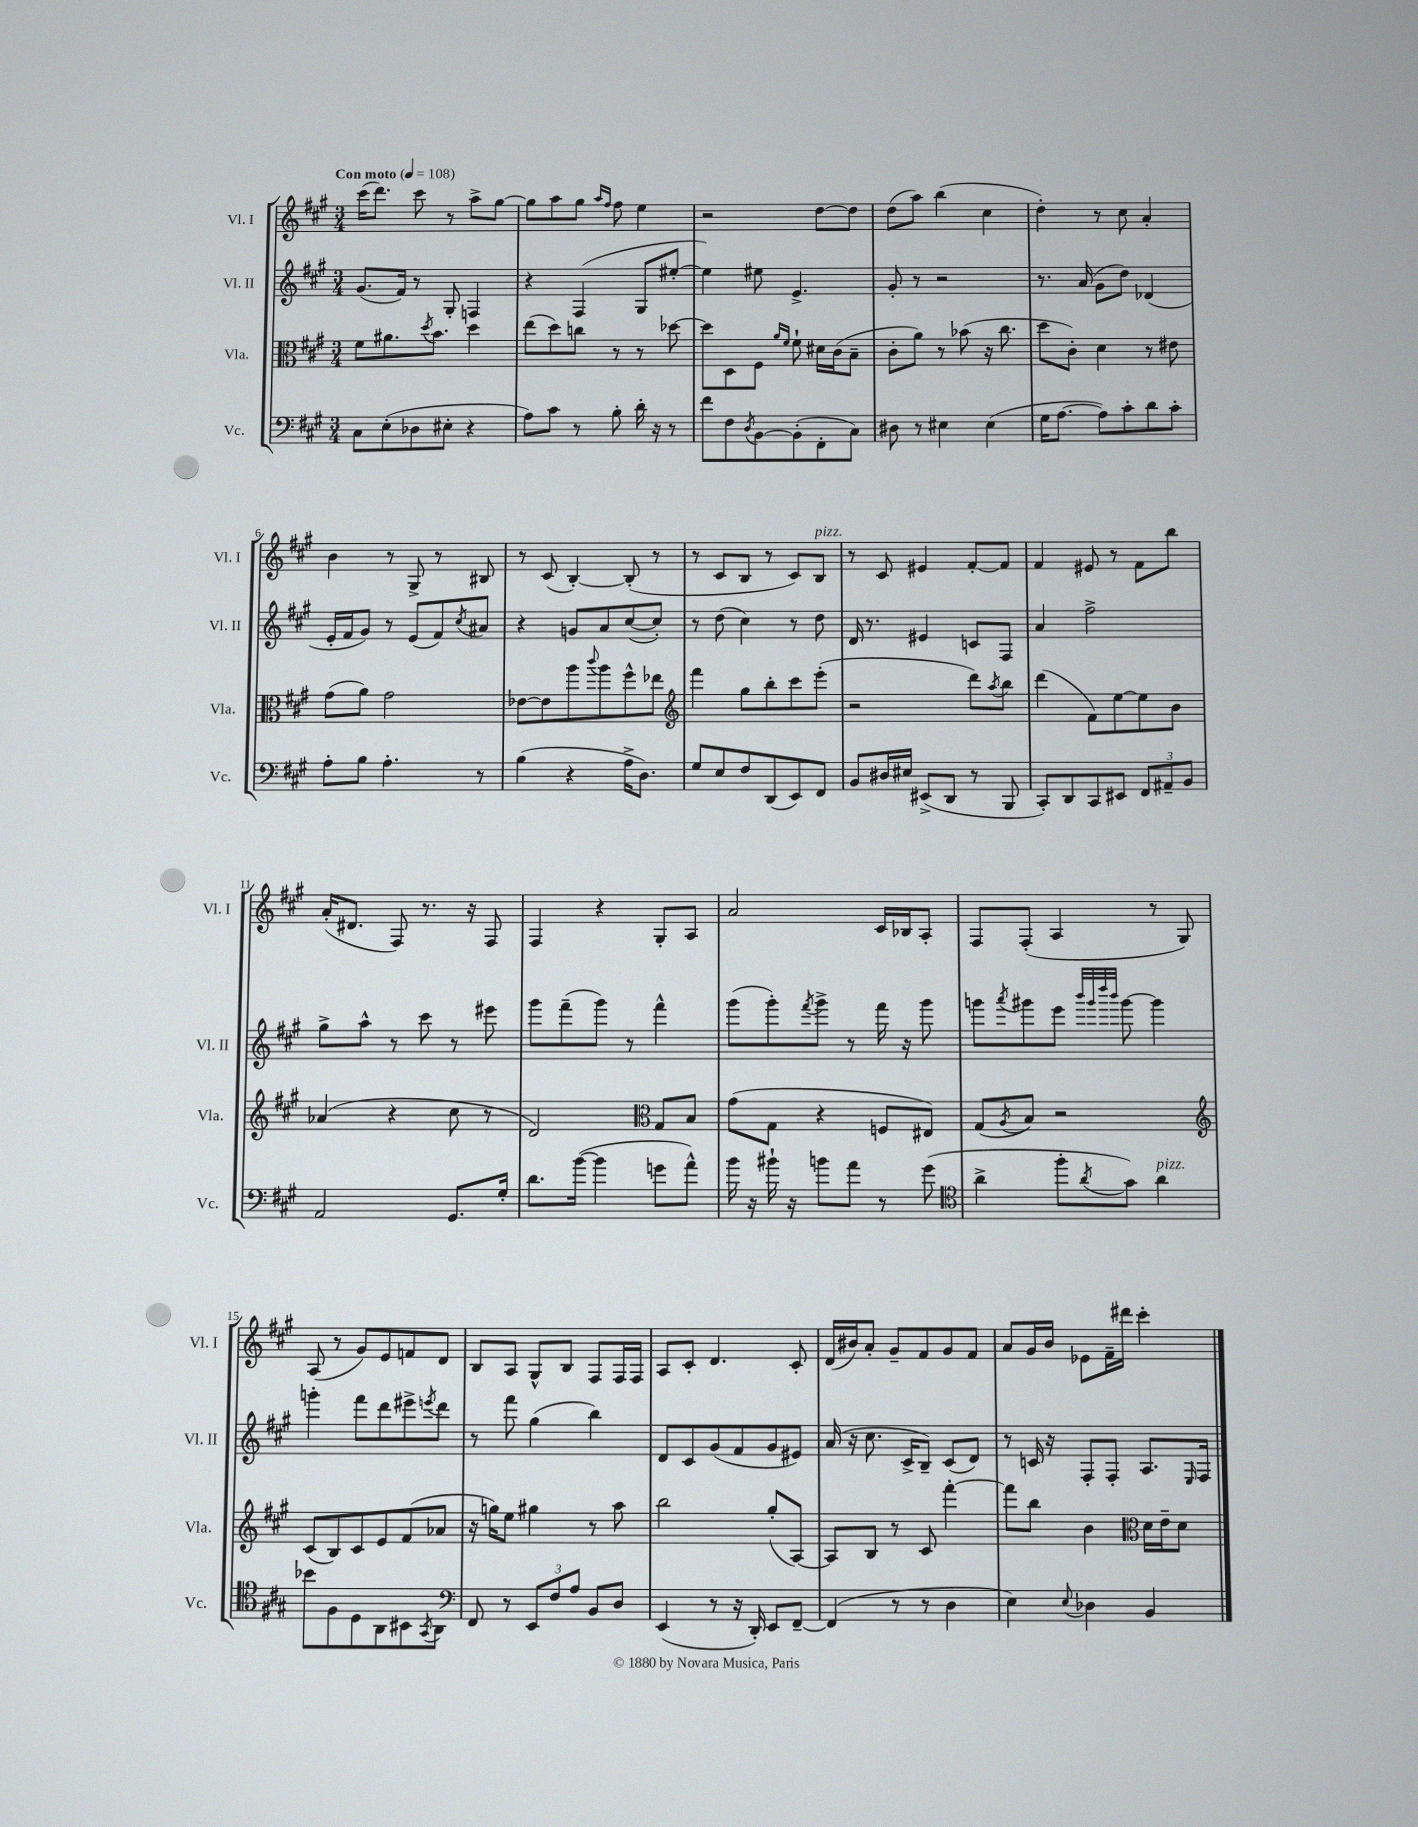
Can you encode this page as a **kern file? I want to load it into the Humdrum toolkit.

**kern	**kern	**kern	**kern
*staff4	*staff3	*staff2	*staff1
*clefF4	*clefC3	*clefG2	*clefG2
*k[f#c#g#]	*k[f#c#g#]	*k[f#c#g#]	*k[f#c#g#]
*M3/4	*M3/4	*M3/4	*M3/4
*MM108	*MM108	*MM108	*MM108
8C#	8f#	(8.g#	(16ccc#
.	.	.	8.ddd)
(8E'	8.a#	.	.
.	.	16f#)	.
8D-	.	8r	8ccc#
.	8qdd	.	.
.	8.b	.	.
8E#'	.	8G#'	8r
4r	4dd	4F	8aa^
.	.	.	[8gg#
=	=	=	=
8A)	(8ee	4r	8gg#]
8c#	8dd)	.	8aa
8r	8cc	(4F#	8gg#
.	.	.	16qqaa
.	.	.	16qqff#
8B'	8r	.	8ff#
16d'	8r	8G#	4ee
16r	.	.	.
8r	[8dd-	[8ee#'	.
=	=	=	=
8f#	8dd-]	4ee#])	2r
8F#	8D	.	.
8qD	.	.	.
[8BB	8F#	8ee#	.
.	16qqa	.	.
.	16qqf#	.	.
(8BB']	8f#`	4.e^	.
8FF#'	16d#	.	[8dd
.	(16c#	.	.
8C#)	8B~	.	8dd]
=	=	=	=
8D#	8c#'	8g#'	(8dd
8r	8a)	8r	8aa)
4E#	8r	2r	(4bb
.	(8b-	.	.
(4E#	16r	.	4cc#
.	8.cc#	.	.
=	=	=	=
16G#	8dd	8.r	4dd')
[8.A	.	.	.
.	8c#')	.	.
.	.	(16a	.
8A])	4d	8g#	8r
8c#'	.	8dd)	8cc#
8d	8r	(4d-	4a'
8c#'	8e#	.	.
=	=	=	=
8A'	(8g#	16e'	4b
.	.	16f#	.
8B	8a)	8g#)	.
4.A'	2g#	8r	8r
.	.	(8e	8G#^
.	.	8f#)	8r
.	.	8qcc#	.
8r	.	8a#	8B#
=	=	=	=
(4B	[8e-	4r	8r
.	8e-]	.	(8c#
4r	8aa	8g	[4B')
.	8qqccc#	.	.
.	8aa	8a	.
16A^	8ff#^^	([8cc#	(8B']
8.D)	.	.	.
.	8ee-	8cc#'])	8r
=	=	=	=
*	*clefG2	*	*
8G#	4fff#	8r	8r
8E	.	(8dd	8c#
8F#	8gg#	4cc#)	8B
(8DD	8bb'	.	8r
8EE)	8ccc#	8r	8c#)
8FF#	(8eee'	8dd	8B
=	=	=	=
8BB	2r	16d	8r
.	.	8.r	.
16D#	.	.	8c#
16E#	.	.	.
(8EE#^	.	4e#	4e#
8DD	.	.	.
8r	8ddd)	8c	[8f#'
.	8qaa	.	.
8BBB	8bb	8F#	8f#]
=	=	=	=
8CC#')	(4ddd	4a	4f#
8DD	.	.	.
8CC#	8f#)	2ff#^	8e#
8EE#	[8ee	.	8r
12FF#	8ee]	.	8f#
12AA#~	.	.	.
.	8b	.	8bb
12BB	.	.	.
=	=	=	=
2AA	(4a-	8gg#^	(16a'
.	.	.	8.d#
.	.	8aa^^	.
.	4r	8r	8F#)
.	.	8ccc#	8.r
8.GG#	8cc#	8r	.
.	.	.	16r
.	8r	8eee#	8F#
16G#'	.	.	.
=	=	=	=
8.d	2d)	8ggg#	4F#
.	.	(8fff#~	.
([16b	.	.	.
4b]	.	8ggg#)	4r
.	.	8r	.
*	*clefC3	*	*
8g	8G#	4fff#^^	8G#'
8a^^)	8B	.	8A
=	=	=	=
16b	(8g#	(8ggg#	2a
16r	.	.	.
16b#`	8G#	8ggg#')	.
16r	.	.	.
.	.	8qfff#	.
8b	4r	8ggg#^	.
8a	.	8r	.
8r	8F	16fff#	16c#
.	.	16r	16B-
(8g#	8E#)	8ggg#	8A'
=	=	=	=
*clefC4	*	*	*
4a^	(8G#	8ggg	8F#
.	8qA	8qaaa	.
.	8B)	8ggg#	(8F#'
8ff#'	2r	8eee	4A
.	.	32qqbbb	.
.	.	32qqggg#	.
.	.	32qqdddd	.
8qa	.	32qqbbb	.
8g#)	.	[8ggg#	.
4a	.	4ggg#]	8r
.	.	.	8G#)
=	=	=	=
*	*clefG2	*	*
8b-	(8c#	4ggg'	(8A
8F#	8B)	.	8r
8D	8c#	8fff#	8g#)
8AA	8e	8ddd	8e
8BB#	(8f#	8eee#^	8f
8qGG#	.	8qeee	.
8AA	8a-	8ddd	8d
=	=	=	=
*clefF4	*	*	*
8FF#	16r	8r	8B
.	16gg)	.	.
8r	8ee	8fff#	8A
12EE	4gg#	(4gg#	8G#^^
12F#	.	.	.
.	.	.	8B
12A	.	.	.
8BB	8r	4bb)	8F#
8D	8aa	.	16F#
.	.	.	16F#
=	=	=	=
(4EE	2bb	8d	8A
.	.	8c#	8c#'
8r	.	(8g#	4.d
16r	.	8f#	.
16DD')	.	.	.
8EE	(8gg#'	8g#	.
[8FF#~	[8A)	8e#)	8c#'
=	=	=	=
(4FF#]	8A]	(16a	(16d
.	.	16r	16b#)
.	8B	8.cc#	8a'
8r	8r	.	8g#~
.	.	16c#^	.
8r	8c#	8B~)	8f#
4D	[4fff#'	(8c#	8g#
.	.	8d)	8f#
=	=	=	=
4E)	8fff#]	8r	8a
.	8bb	16c	16g#
.	.	16r	16b
8qqE	.	.	.
4D-	4b	8F#'	8e-
.	.	8F#'	16f#~
.	.	.	16ddd#
*	*clefC3	*	*
4BB	16d	8.A	4ccc#'
.	16e~	.	.
.	8d	.	.
.	.	16qqE	.
.	.	16F#	.
==	==	==	==
*-	*-	*-	*-
